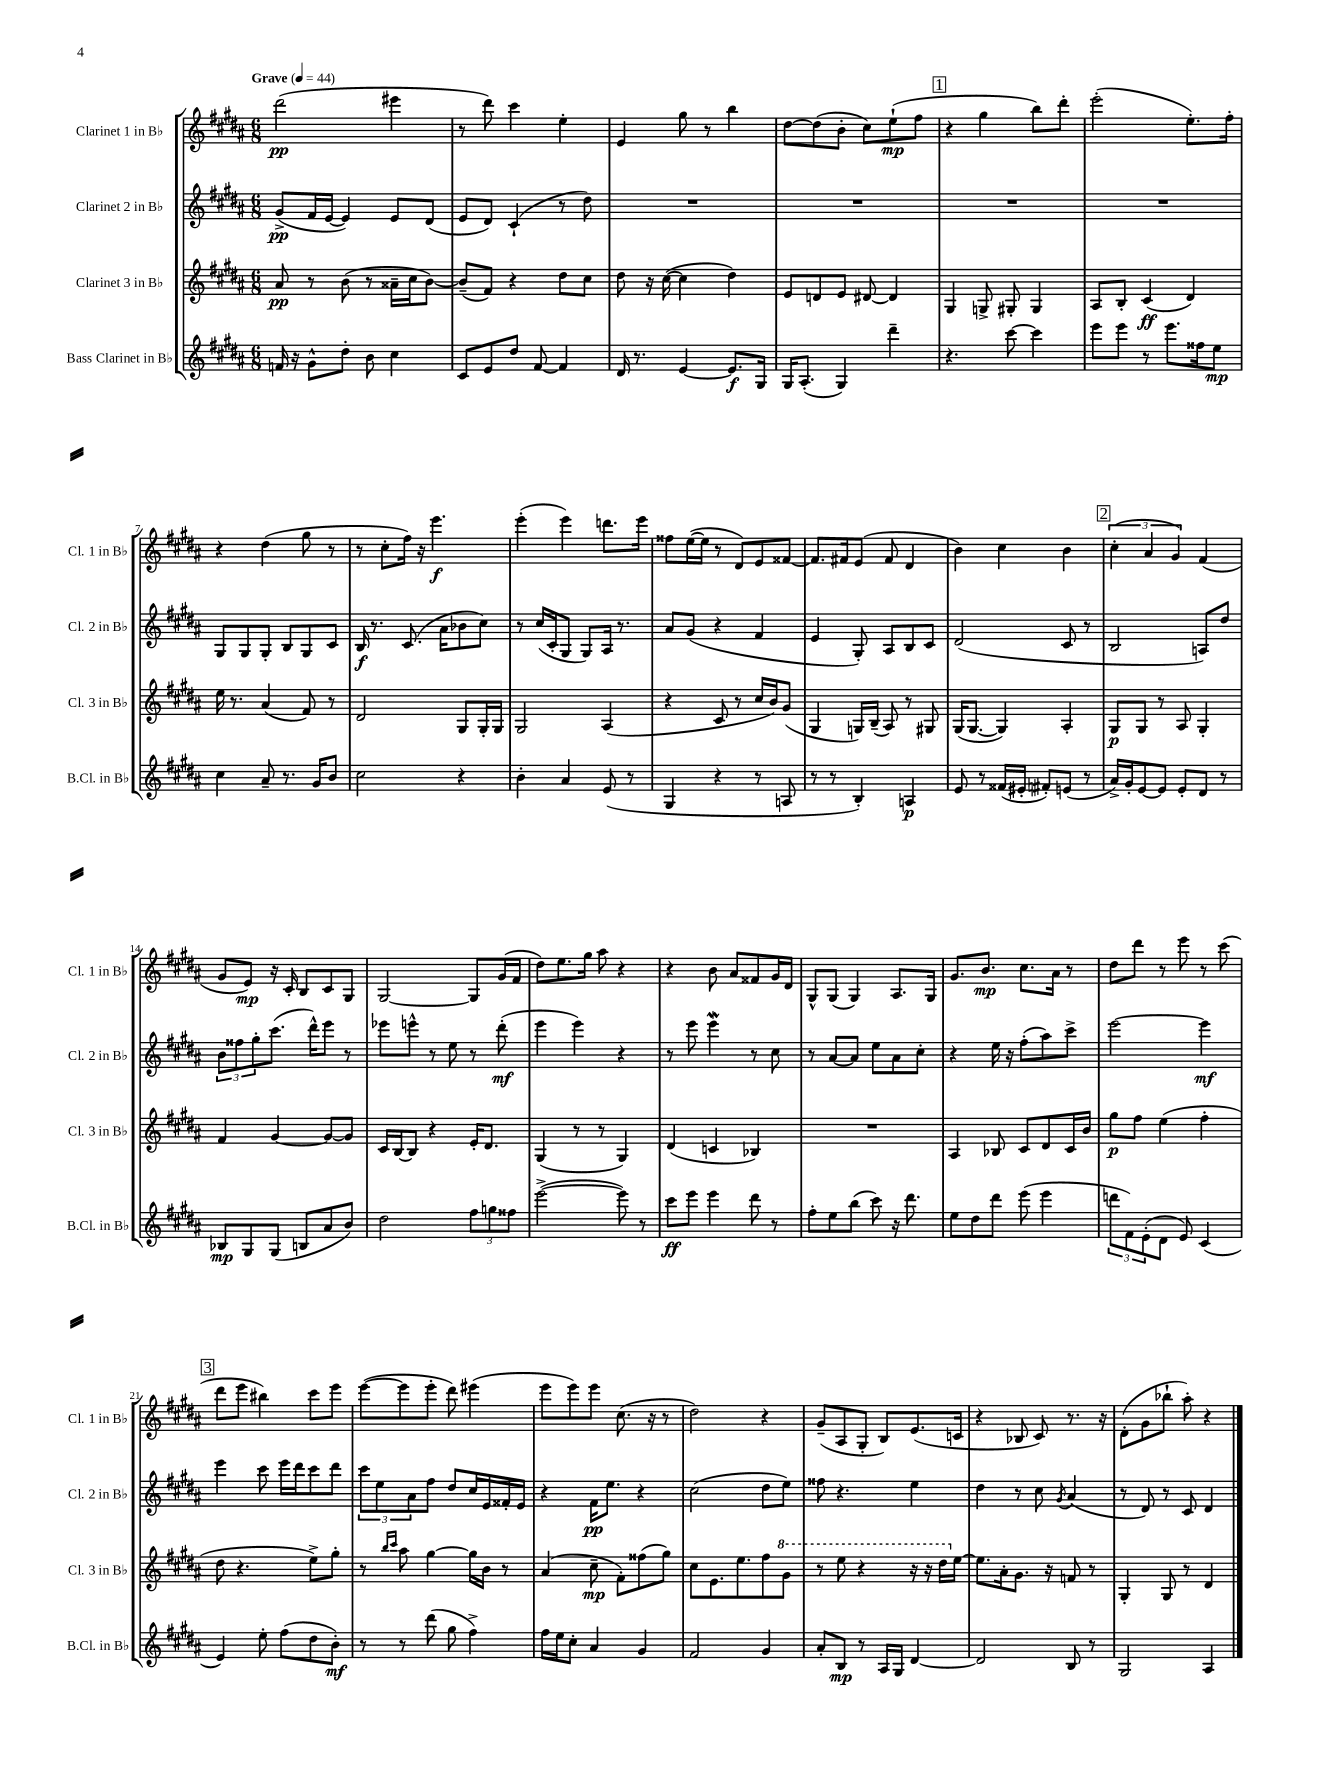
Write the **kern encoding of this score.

**kern	**dynam	**kern	**dynam	**kern	**dynam	**kern	**dynam
*part4	*part4	*part3	*part3	*part2	*part2	*part1	*part1
*staff4	*staff4	*staff3	*staff3	*staff2	*staff2	*staff1	*staff1
*I"Bass Clarinet in B♭	*	*I"Clarinet 3 in B♭	*	*I"Clarinet 2 in B♭	*	*I"Clarinet 1 in B♭	*
*I'B.Cl. in B♭	*	*I'Cl. 3 in B♭	*	*I'Cl. 2 in B♭	*	*I'Cl. 1 in B♭	*
*clefG2	*	*clefG2	*	*clefG2	*	*clefG2	*
*k[f#c#g#d#a#]	*	*k[f#c#g#d#a#]	*	*k[f#c#g#d#a#]	*	*k[f#c#g#d#a#]	*
*M6/8	*	*M6/8	*	*M6/8	*	*M6/8	*
*MM44	*	*MM44	*	*MM44	*	*MM44	*
=1	=1	=1	=1	=1	=1	=1	=1
!	!	!	!	!	!	!LO:TX:a:B:t=Grave	!
16fn/	.	8a#/	pp	(8g#^/L	pp	(2ddd#\	pp
16r	.	.	.	.	.	.	.
8g#^^\L	.	8r	.	16f#/L	.	.	.
.	.	.	.	[16e/JJ	.	.	.
8dd#'\J	.	(8b\	.	4e/])	.	.	.
8b\	.	8r	.	.	.	.	.
4cc#\	.	16a##X~\LL	.	8e/L	.	4eee#X\	.
.	.	16cc#\J	.	.	.	.	.
.	.	[8b\J)	.	(8d#/J	.	.	.
=2	=2	=2	=2	=2	=2	=2	=2
8c#/L	.	(8b~/L]	.	8e/L	.	8r	.
8e/	.	8f#/J)	.	8d#/J)	.	8ddd#\)	.
8dd#/J	.	4r	.	(4c#`/	.	4ccc#\	.
[8f#/	.	.	.	.	.	.	.
4f#/]	.	8dd#\L	.	8r	.	4ee'\	.
.	.	8cc#\J	.	8dd#\)	.	.	.
=3	=3	=3	=3	=3	=3	=3	=3
16d#/	.	8dd#\	.	2.r	.	4e/	.
8.r	.	.	.	.	.	.	.
.	.	16r	.	.	.	.	.
.	.	([16cc#\	.	.	.	.	.
[4e/	.	4cc#\]	.	.	.	8gg#\	.
.	.	.	.	.	.	8r	.
8.e/L]	f	4dd#\)	.	.	.	4bb\	.
16G#/Jk	.	.	.	.	.	.	.
=4	=4	=4	=4	=4	=4	=4	=4
16G#/KL	.	8e/L	.	2.r	.	[8dd#\L	.
(8.A#'/J	.	.	.	.	.	.	.
.	.	8dn/	.	.	.	(8dd#\]	.
4G#/)	.	8e/J	.	.	.	8b'\J	.
.	.	[8d#X/	.	.	.	8cc#\L)	.
4ddd#~\	.	4d#/]	.	.	.	(8ee`\	mp
.	.	.	.	.	.	8ff#\J	.
!!LO:REH:place=s1:t=1
=5	=5	=5	=5	=5	=5	=5	=5
4.r	.	4G#/	.	2.r	.	4r	.
.	.	8Gn^/	.	.	.	4gg#\	.
[8ccc#\	.	8G#X'/	.	.	.	.	.
4ccc#\]	.	4G#/	.	.	.	8bb\L)	.
.	.	.	.	.	.	8ddd#'\J	.
=6	=6	=6	=6	=6	=6	=6	=6
8eee\L	.	8A#/L	.	2.r	.	(2eee'\	.
8eee\J	.	8B'/J	.	.	.	.	.
8r	.	(4c#/	ff	.	.	.	.
8.eee\L	.	.	.	.	.	.	.
.	.	4d#/)	.	.	.	8.ee'\L)	.
16ff##X\k	.	.	.	.	.	.	.
8ee\J	mp	.	.	.	.	.	.
.	.	.	.	.	.	16ff#'\Jk	.
!!LO:LB:g=z
=7	=7	=7	=7	=7	=7	=7	=7
4cc#\	.	16ee\	.	8G#/L	.	4r	.
.	.	8.r	.	.	.	.	.
.	.	.	.	8G#/	.	.	.
8a#~/	.	(4a#/	.	8G#'/J	.	(4dd#\	.
8.r	.	.	.	8B/L	.	.	.
.	.	8f#/)	.	8G#/	.	8gg#\	.
16g#/KL	.	.	.	.	.	.	.
8b/J	.	8r	.	8c#/J	.	8r	.
=8	=8	=8	=8	=8	=8	=8	=8
2cc#\	.	2d#/	.	16B/	f	8r	.
.	.	.	.	8.r	.	.	.
.	.	.	.	.	.	8cc#'\L	.
.	.	.	.	(8.c#/	.	16ff#\Jk)	.
.	.	.	.	.	.	16r	.
.	.	.	.	.	.	4.eee\	f
.	.	.	.	16a#\KL	.	.	.
4r	.	8G#/L	.	8b-X\	.	.	.
.	.	16G#'/L	.	8cc#\J)	.	.	.
.	.	16G#/JJ	.	.	.	.	.
=9	=9	=9	=9	=9	=9	=9	=9
4b'\	.	2G#/	.	8r	.	(4eee'\	.
.	.	.	.	(16cc#/LL	.	.	.
.	.	.	.	16c#'/J	.	.	.
4a#/	.	.	.	8G#/J	.	4eee\)	.
.	.	.	.	8G#/L)	.	.	.
(8e/	.	(4A#/	.	16A#/Jk	.	8.dddn\L	.
.	.	.	.	8.r	.	.	.
8r	.	.	.	.	.	.	.
.	.	.	.	.	.	16eee\Jk	.
=10	=10	=10	=10	=10	=10	=10	=10
4G#/	.	4r	.	8a#/L	.	8ff##X\L	.
.	.	.	.	(8g#/J	.	([16ee\L	.
.	.	.	.	.	.	16ee\JJ]	.
4r	.	8c#/	.	4r	.	8r	.
.	.	8r	.	.	.	8d#/L)	.
8r	.	16cc#/LL	.	4f#/	.	8e/	.
.	.	16b/J)	.	.	.	.	.
8An/	.	(8g#/J	.	.	.	[8f##X/J	.
=11	=11	=11	=11	=11	=11	=11	=11
8r	.	4G#/	.	4e/	.	8.f##/L]	.
8r	.	.	.	.	.	.	.
.	.	.	.	.	.	16f#X/k	.
4B'/)	.	16Gn/LL)	.	8G#'/)	.	(8e/J	.
.	.	(16B~/JJ	.	.	.	.	.
.	.	8A#/)	.	8A#/L	.	8f#/	.
4An/	p	8r	.	8B/	.	4d#/	.
.	.	8G#X/	.	8c#/J	.	.	.
=12	=12	=12	=12	=12	=12	=12	=12
8e/	.	(16G#/KL	.	(2d#/	.	4b\)	.
.	.	[8.G#/J	.	.	.	.	.
8r	.	.	.	.	.	.	.
(16f##X/LL	.	4G#/])	.	.	.	4cc#\	.
16e#X'/JJ	.	.	.	.	.	.	.
8f#X'/L)	.	.	.	.	.	.	.
(8en/J	.	4A#'/	.	8c#/	.	4b\	.
8r	.	.	.	8r	.	.	.
!!LO:REH:place=s1:t=2
=13	=13	=13	=13	=13	=13	=13	=13
16a#^/LL)	.	8G#/L	p	2B/	.	(6cc#'\	.
16g#'/J	.	.	.	.	.	.	.
[8e/	.	8G#/J	.	.	.	.	.
.	.	.	.	.	.	6a#/	.
8e/J]	.	8r	.	.	.	.	.
.	.	.	.	.	.	6g#/)	.
8e'/L	.	8A#/	.	.	.	.	.
8d#/J	.	4G#'/	.	8An/L)	.	(4f#/	.
8r	.	.	.	8dd#/J	.	.	.
!!LO:LB:g=z
=14	=14	=14	=14	=14	=14	=14	=14
8B-X/L	mp	4f#/	.	12b\L	.	8g#/L	.
.	.	.	.	12ff##X\	.	.	.
8G#/	.	.	.	.	.	8e/J)	mp
.	.	.	.	12gg#'\	.	.	.
(8G#/J	.	[4g#/	.	(8.ccc#\J	.	16r	.
.	.	.	.	.	.	16c#'/	.
8Bn/L	.	.	.	.	.	8B/L	.
.	.	.	.	16ddd#^^\KL)	.	.	.
8a#/	.	8g#/L_	.	8eee\J	.	8c#/	.
8b/J)	.	8g#/J]	.	8r	.	8G#/J	.
=15	=15	=15	=15	=15	=15	=15	=15
2dd#\	.	16c#/LL	.	8eee-X\L	.	[2G#/	.
.	.	[16B/J	.	.	.	.	.
.	.	8B/J]	.	8eeen^^\J	.	.	.
.	.	4r	.	8r	.	.	.
.	.	.	.	8ee\	.	.	.
12ff#\L	.	16e'/KL	.	8r	.	8G#/L]	.
.	.	8.d#/J	.	.	.	.	.
12ggn\	.	.	.	.	.	.	.
.	.	.	.	(8ddd#'\	mf	(16g#/L	.
12ff##X\J	.	.	.	.	.	.	.
.	.	.	.	.	.	16f#/JJ	.
=16	=16	=16	=16	=16	=16	=16	=16
([2eee^\	.	(4G#/	.	4eee\	.	8dd#\L)	.
.	.	.	.	.	.	8.ee\	.
.	.	8r	.	4eee\)	.	.	.
.	.	.	.	.	.	16gg#\Jk	.
.	.	8r	.	.	.	8aa#\	.
8eee\])	.	4G#/)	.	4r	.	4r	.
8r	.	.	.	.	.	.	.
=17	=17	=17	=17	=17	=17	=17	=17
8ccc#\L	ff	(4d#/	.	8r	.	4r	.
8eee\J	.	.	.	8eee\	.	.	.
4eee\	.	4cn/	.	4eeew\	.	8b\	.
.	.	.	.	.	.	8a#/L	.
8ddd#\	.	4B-X/)	.	8r	.	8f##X/	.
8r	.	.	.	8cc#\	.	16g#/L	.
.	.	.	.	.	.	16d#/JJ	.
=18	=18	=18	=18	=18	=18	=18	=18
8ff#'\L	.	2.r	.	8r	.	8G#^^/L	.
8ee\	.	.	.	[8a#/L	.	(8G#/J	.
(8bb\J	.	.	.	8a#/J]	.	4G#/)	.
8ccc#\)	.	.	.	8ee\L	.	.	.
16r	.	.	.	8a#\	.	8.A#/L	.
8.ddd#\	.	.	.	.	.	.	.
.	.	.	.	8cc#'\J	.	.	.
.	.	.	.	.	.	16G#/Jk	.
=19	=19	=19	=19	=19	=19	=19	=19
8ee\L	.	4A#/	.	4r	.	8.g#/L	.
8dd#\	.	.	.	.	.	.	.
.	.	.	.	.	.	8.b/J	mp
8ddd#\J	.	8B-X/	.	16ee\	.	.	.
.	.	.	.	16r	.	.	.
(8eee\	.	8c#/L	.	(8ff#'\L	.	8.cc#\L	.
4eee\	.	8d#/	.	8aa#\)	.	.	.
.	.	.	.	.	.	16a#\Jk	.
.	.	16c#/L	.	8ccc#^\J	.	8r	.
.	.	16b/JJ	.	.	.	.	.
=20	=20	=20	=20	=20	=20	=20	=20
12dddn\L	.	8gg#\L	p	[2eee\	.	8dd#\L	.
12f#\)	.	.	.	.	.	.	.
.	.	8ff#\J	.	.	.	8ddd#\J	.
(12e'\	.	.	.	.	.	.	.
8d#\J	.	(4ee\	.	.	.	8r	.
8e/)	.	.	.	.	.	8eee\	.
(4c#/	.	4ff#'\	.	4eee\]	mf	8r	.
.	.	.	.	.	.	(8ccc#\	.
!!LO:LB:g=z
!!LO:REH:place=s1:t=3
=21	=21	=21	=21	=21	=21	=21	=21
4e/)	.	8dd#\	.	4eee\	.	8ddd#\L	.
.	.	4.r	.	.	.	8eee\J	.
8ee'\	.	.	.	8ccc#\	.	4bb#X\)	.
(8ff#\L	.	.	.	16eee\LL	.	.	.
.	.	.	.	16ddd#\J	.	.	.
8dd#\	.	8ee^\L)	.	8ccc#\	.	8ccc#\L	.
8b'\J)	mf	8gg#'\J	.	8ddd#\J	.	8eee\J	.
=22	=22	=22	=22	=22	=22	=22	=22
8r	.	8r	.	12ccc#\L	.	([8eee\L	.
.	.	.	.	12ee\	.	.	.
.	.	16qqbb/LL	.	.	.	.	.
.	.	16qqccc#/JJ	.	.	.	.	.
8r	.	8aa#\	.	.	.	8eee\]	.
.	.	.	.	12a#\	.	.	.
(8ddd#\	.	[4gg#\	.	8ff#\J	.	8eee'\J	.
8gg#\	.	.	.	8dd#/L	.	8ddd#\)	.
4ff#^\)	.	16gg#\LL]	.	16cc#/L	.	(4eee#X\	.
.	.	16b\JJ	.	16e/	.	.	.
.	.	8r	.	16f##X'/	.	.	.
.	.	.	.	16e/JJ	.	.	.
=23	=23	=23	=23	=23	=23	=23	=23
16ff#\LL	.	(4a#/	.	4r	.	8eee\L	.
16ee\J	.	.	.	.	.	.	.
8cc#'\J	.	.	.	.	.	8eee\)	.
4a#/	.	8cc#~\	mp	16f#\KL	pp	8eee\J	.
.	.	.	.	8.ee\J	.	.	.
.	.	8f#'\L)	.	.	.	(8.cc#\	.
4g#/	.	(8ff##X\	.	4r	.	.	.
.	.	.	.	.	.	16r	.
.	.	8gg#\J)	.	.	.	8r	.
=24	=24	=24	=24	=24	=24	=24	=24
2f#/	.	8cc#\L	.	(2cc#\	.	2dd#\)	.
.	.	8.e\	.	.	.	.	.
.	.	8.ee\	.	.	.	.	.
4g#/	.	8ff#\	.	8dd#\L	.	4r	.
*	*	*8va	*	*	*	*	*
.	.	8gg#\J	.	8ee\J)	.	.	.
=25	=25	=25	=25	=25	=25	=25	=25
8a#'/L	.	8r	.	8ff##X\	.	(8g#~/L	.
8B/J	mp	8eee\	.	4.r	.	8A#/	.
8r	.	4r	.	.	.	8G#'/J	.
16A#/LL	.	.	.	.	.	8B/L)	.
16G#/JJ	.	.	.	.	.	.	.
[4d#/	.	16r	.	4ee\	.	(8.e/	.
.	.	16r	.	.	.	.	.
.	.	16ddd#\LL	.	.	.	.	.
*	*	*X8va	*	*	*	*	*
.	.	[16ee\JJ	.	.	.	16cn/Jk	.
=26	=26	=26	=26	=26	=26	=26	=26
2d#/]	.	8.ee\L]	.	4dd#\	.	4r	.
.	.	16a#'\k	.	.	.	.	.
.	.	8.g#\J	.	8r	.	8B-X/	.
.	.	.	.	8cc#\	.	8c#/)	.
.	.	16r	.	.	.	.	.
.	.	.	.	8qg#/	.	.	.
8B/	.	8fn/	.	(4a#/	.	8.r	.
8r	.	8r	.	.	.	.	.
.	.	.	.	.	.	16r	.
=27	=27	=27	=27	=27	=27	=27	=27
2G#/	.	4G#'/	.	8r	.	(8d#'\L	.
.	.	.	.	8d#/)	.	8g#\	.
.	.	8G#/	.	8r	.	8bb-X`\J	.
.	.	8r	.	8c#/	.	8aa#'\)	.
4A#/	.	4d#/	.	4d#/	.	4r	.
==	==	==	==	==	==	==	==
*-	*-	*-	*-	*-	*-	*-	*-
